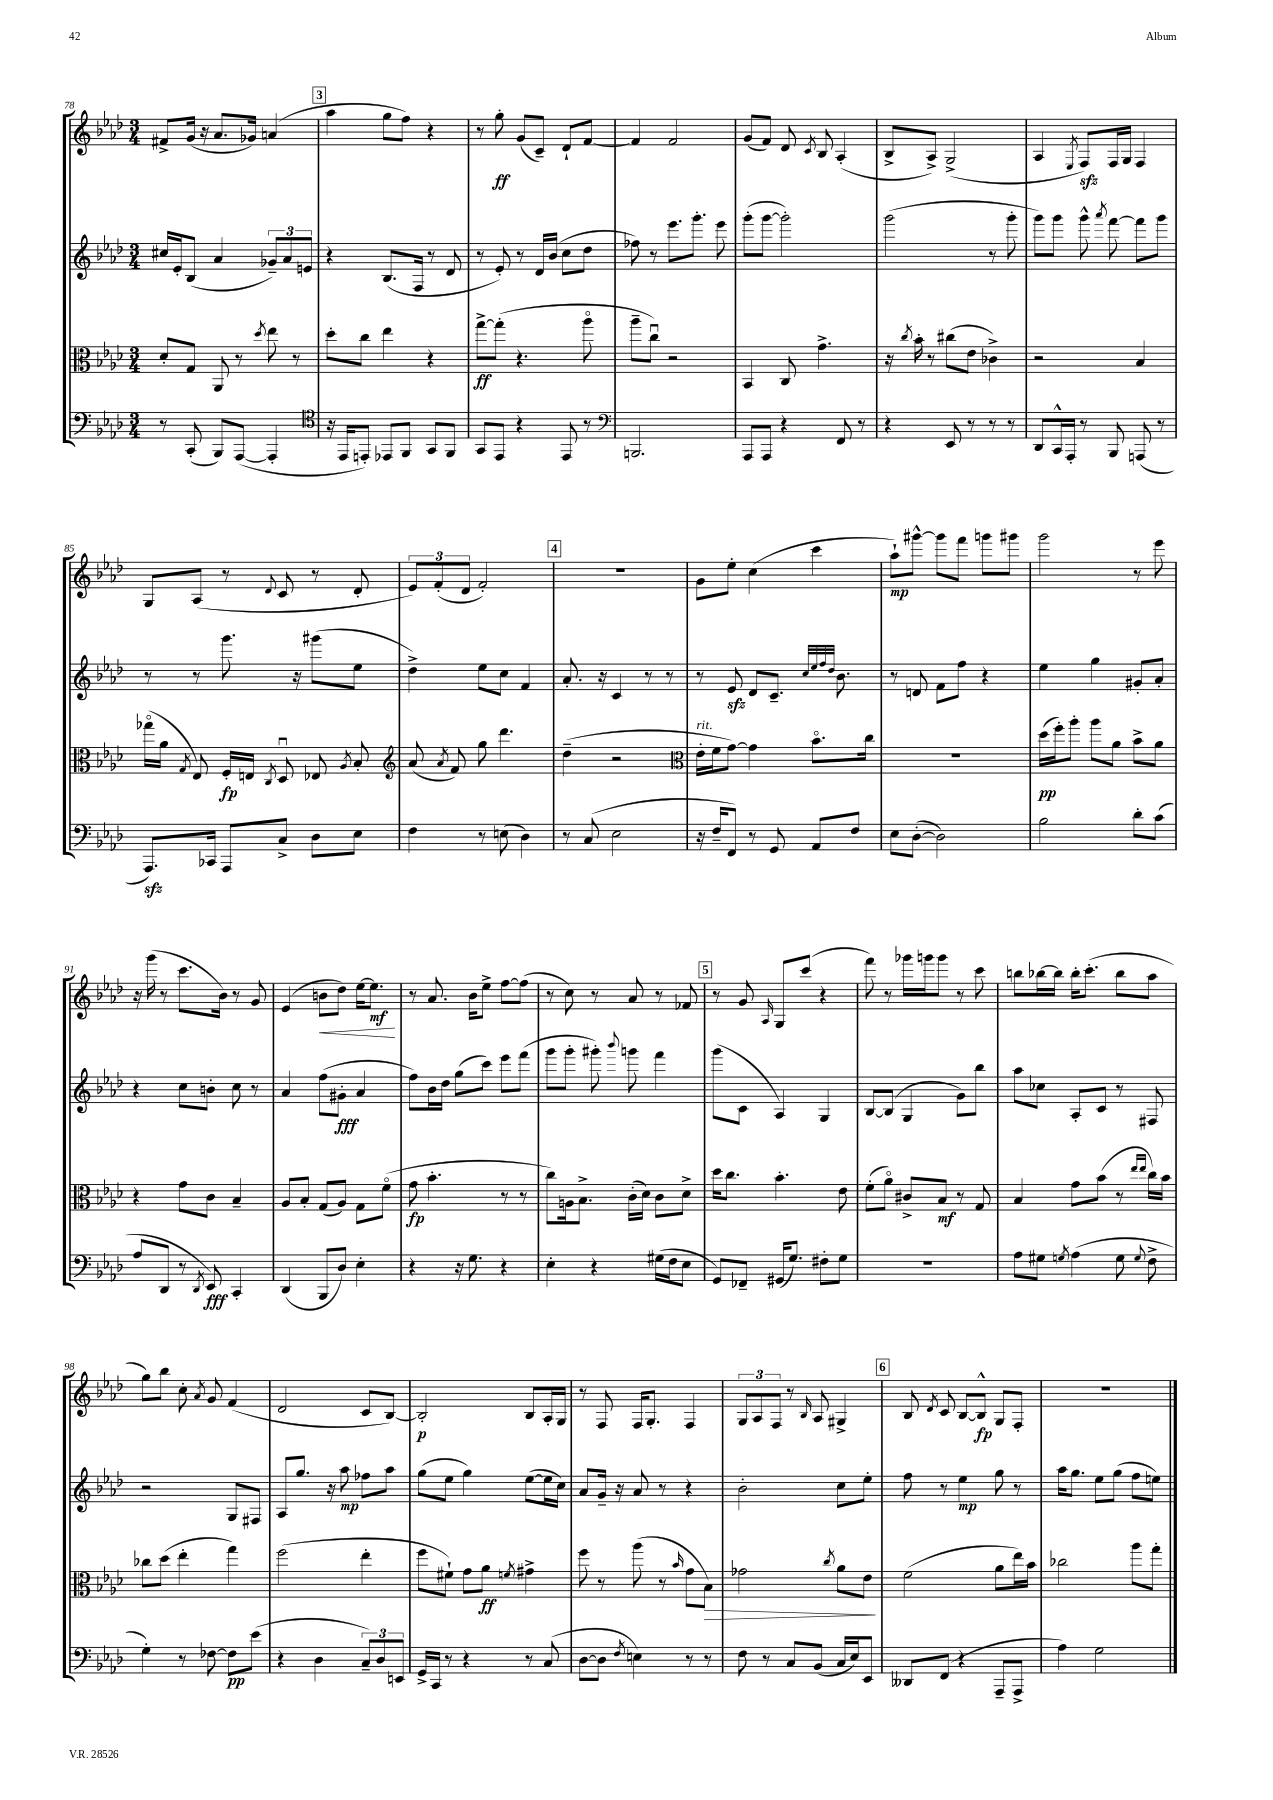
<<
\new StaffGroup <<
\new Staff = "s0" {
    \clef treble \key aes \major \numericTimeSignature \time 3/4
    \autoBeamOff fis'8[-> g'16]( r16 aes'8.[ ges'16]) a'4( |
    \mark \markup { \box "3" } aes''4 g''8[ f''8]) r4 |
    r8 g''8-.\ff g'8[( c'8]--) des'8[-! f'8]~ |
    f'4 f'2 |
    g'8[( f'8]) des'8 \acciaccatura { c'8 } bes8 aes4-.( |
    bes8[-> aes8]->) g2->( |
    aes4 \acciaccatura { ees8 } f8[\sfz) f16 g16] f4 |
    g8[ aes8]( r8 \appoggiatura { des'8 } c'8 r8 des'8-. |
    \tuplet 3/2 { ees'8[) f'8-.( des'8] } f'2-.) |
    \mark \markup { \box "4" } R2. |
    g'8[ ees''8]-. c''4( c'''4 |
    aes''8[-!\mp) gis'''8]~-^ gis'''8[ f'''8] g'''8[ gis'''8] |
    g'''2 r8 ees'''8 |
    r16 g'''16( r8 c'''8.[ bes'16]) r8 g'8 |
    ees'4( b'8[\< des''8]) ees''16[~ ees''8.]\mf\! |
    r8 aes'8. bes'16[ ees''8]-> f''8[~ f''8]( |
    r8 c''8) r8 aes'8 r8 fes'8 |
    \mark \markup { \box "5" } r8 g'8 \grace { aes16 } g8[ c'''8]( r4 |
    f'''8) r8 ges'''16[ g'''16 g'''8] r8 c'''8 |
    b''8[ bes''16~ bes''16] bes''16[-. c'''8.]-.( bes''8[ aes''8] |
    g''8[) bes''8] c''8-. \acciaccatura { aes'8 } g'8 f'4( |
    des'2 c'8[ bes8]~) |
    bes2-.\p bes8[ aes16-. g16] |
    r8 f8 f16[ g8.]-. f4 |
    \tuplet 3/2 { g8[ aes8 f8] } r8 \grace { bes16 } aes8 gis4-> |
    \mark \markup { \box "6" } bes8 \acciaccatura { des'8 } c'8 bes8[~ bes8]-^\fp g8[ f8]-. |
    R2. \bar "|." |
}
\new Staff = "s1" {
    \clef treble \key aes \major \numericTimeSignature \time 3/4
    \autoBeamOff cis''16[ ees'16-. bes8]( aes'4 \tuplet 3/2 { ges'8[--) aes'8 e'8] } |
    \mark \markup { \box "3" } r4 bes8.[( f16] r8 des'8 |
    r8 ees'8-.) r8 des'16[ bes'16]( c''8[ des''8] |
    fes''8) r8 ees'''8.[ g'''8.]-. ees'''8 |
    g'''8[-.( g'''8]~ g'''2-.) |
    g'''2( r8 g'''8-. |
    g'''8[) g'''8] g'''8-^ \acciaccatura { aes'''8 } f'''8~ f'''8[ g'''8] |
    r8 r8 g'''8. r16 gis'''8[( ees''8] |
    des''4->) ees''8[ c''8] f'4 |
    \mark \markup { \box "4" } aes'8.-. r16 c'4 r8 r8 |
    r8 ees'8\sfz des'8[ c'8.]-- \grace { c''32[ ees''32 f''32 des''32] } bes'8. |
    r8 d'8 f'8[ f''8] r4 |
    ees''4 g''4 gis'8[-. aes'8]-. |
    r4 c''8[ b'8]-. c''8 r8 |
    aes'4 f''8[( gis'8]-.\fff aes'4 |
    f''8[) bes'16 des''16] g''8[( c'''8]) ees'''8[ f'''8]( |
    g'''8[ g'''8]-. gis'''8-.) \appoggiatura { bes'''8 } g'''8 f'''4 |
    \mark \markup { \box "5" } g'''8[( c'8] aes4) g4 |
    bes8[~ bes8]( g4 g'8[) bes''8] |
    aes''8[ ces''8] aes8[-. c'8] r8 fis8 |
    r2 g8[ fis8] |
    aes8[ g''8.] r16 aes''8\mp fes''8[ aes''8] |
    g''8[( ees''8] g''4) ees''8[~( ees''16 c''16]) |
    aes'8[ g'16]-- r16 aes'8 r8 r4 |
    bes'2-. c''8[ ees''8]-. |
    \mark \markup { \box "6" } f''8 r8 ees''4\mp g''8 r8 |
    aes''16[ g''8.] ees''8[ g''8]( f''8[ e''8]) \bar "|." |
}
\new Staff = "s2" {
    \clef alto \key aes \major \numericTimeSignature \time 3/4
    \autoBeamOff des'8[-. g8] aes,8 r8 \acciaccatura { des''8 } ees''8 r8 |
    \mark \markup { \box "3" } des''8[-. c''8] ees''4 r4 |
    g''8[~->\ff g''8]-.( r4. aes''8\flageolet |
    aes''8[-- c''8]\downbow) r2 |
    bes,4 c8 g'4.-> |
    r16 \acciaccatura { c''8 } bes'16-. r8 cis''8[( ees'8] ces'4->) |
    r2 bes4 |
    ges''16[\flageolet( aes'16] \acciaccatura { g8 } ees8) f16[-.\fp e16] \acciaccatura { c8 } des8\downbow ees8 \acciaccatura { aes8 } bes8-. |
    \clef treble aes'8( \acciaccatura { aes'8 } f'8) g''8 des'''4. |
    \mark \markup { \box "4" } des''4--( r2 |
    \clef alto ees'16[-.^\markup { \italic "rit." } f'16 g'8]~) g'4 bes'8.[\flageolet c''16] |
    R2. |
    des''16[\pp( f''16-.) aes''8]-. aes''8[ aes'8] bes'8[-> aes'8] |
    r4 g'8[ c'8] bes4-- |
    aes8[ bes8]-. g8[( aes8]) g8[ f'8]\flageolet( |
    g'8\fp bes'4.-. r8 r8 |
    c''8[) a16 bes8.]-> c'16[-.( des'16]) c'8[ des'8]-> |
    \mark \markup { \box "5" } des''16[ c''8.] bes'4.-. ees'8 |
    f'8[-.( aes'8]\flageolet) cis'8[-> bes8]\mf r8 g8 |
    bes4 g'8[ bes'8]( r8 \grace { ees''16[ ees''16] } c''16[) bes'16] |
    ces''8[ des''8]( ees''4-. g''4) |
    f''2( ees''4-. |
    f''8[ fis'8]-!) g'8[ aes'8]\ff \acciaccatura { f'8 } gis'4-> |
    f''8 r8 aes''8( r8 \grace { bes'16 } g'8[ bes8]\>) |
    ges'2 \acciaccatura { c''8 } aes'8[ ees'8]\! |
    \mark \markup { \box "6" } f'2( aes'8[ ees''16) bes'16] |
    ces''2 aes''8[ g''8]-. \bar "|." |
}
\new Staff = "s3" {
    \clef bass \key aes \major \numericTimeSignature \time 3/4
    \autoBeamOff r8 c,8-.( bes,,8[) aes,,8]~( aes,,4-. |
    \mark \markup { \box "3" } \clef tenor r16 ees,16[ e,8]-.) ees,8[ f,8] g,8[ f,8] |
    g,8[ ees,8] r4 ees,8 r8 |
    \clef bass b,,2. |
    aes,,8[ aes,,8] r4 f,8 r8 |
    r4 ees,8 r8 r8 r8 |
    des,8[ c,16-^ aes,,16]-. r8 bes,,8 a,,8( r8 |
    aes,,8.[\sfz) ces,16] aes,,8[ c8]-> des8[ ees8] |
    f4 r8 e8( des4) |
    \mark \markup { \box "4" } r8 c8( ees2 |
    r16 f16[-- f,8]) r8 g,8 aes,8[ f8] |
    ees8[ des8]~-.( des2) |
    bes2 des'8[-. c'8]( |
    aes8[ des,8] r8 \acciaccatura { des,8 } ees,8\fff) c,4-. |
    des,4( bes,,8[ des8]) ees4-. |
    r4 r16 g8. r4 |
    ees4-. r4 gis16[( f16 ees8] |
    \mark \markup { \box "5" } g,8[) fes,8]-- gis,16[( g8.]) fis8[-. g8] |
    R2. |
    aes8[ gis8] \acciaccatura { g8 } aes4( g8 \appoggiatura { g8 } f8-> |
    g4-.) r8 fes8~ fes8[\pp ees'8]( |
    r4 des4 \tuplet 3/2 { c8[--) des8 e,8] } |
    g,16[-> c,16] r8 r4 r8 c8( |
    des8[~ des8] \acciaccatura { f8 } e4) r8 r8 |
    f8 r8 c8[ bes,8]( c16[ ees16) ees,8] |
    \mark \markup { \box "6" } deses,8[ f,8]( r4 aes,,8[-- aes,,8]-> |
    aes4) g2 \bar "|." |
}
>>
>>
\layout { \context { \Score currentBarNumber = #78 } }
